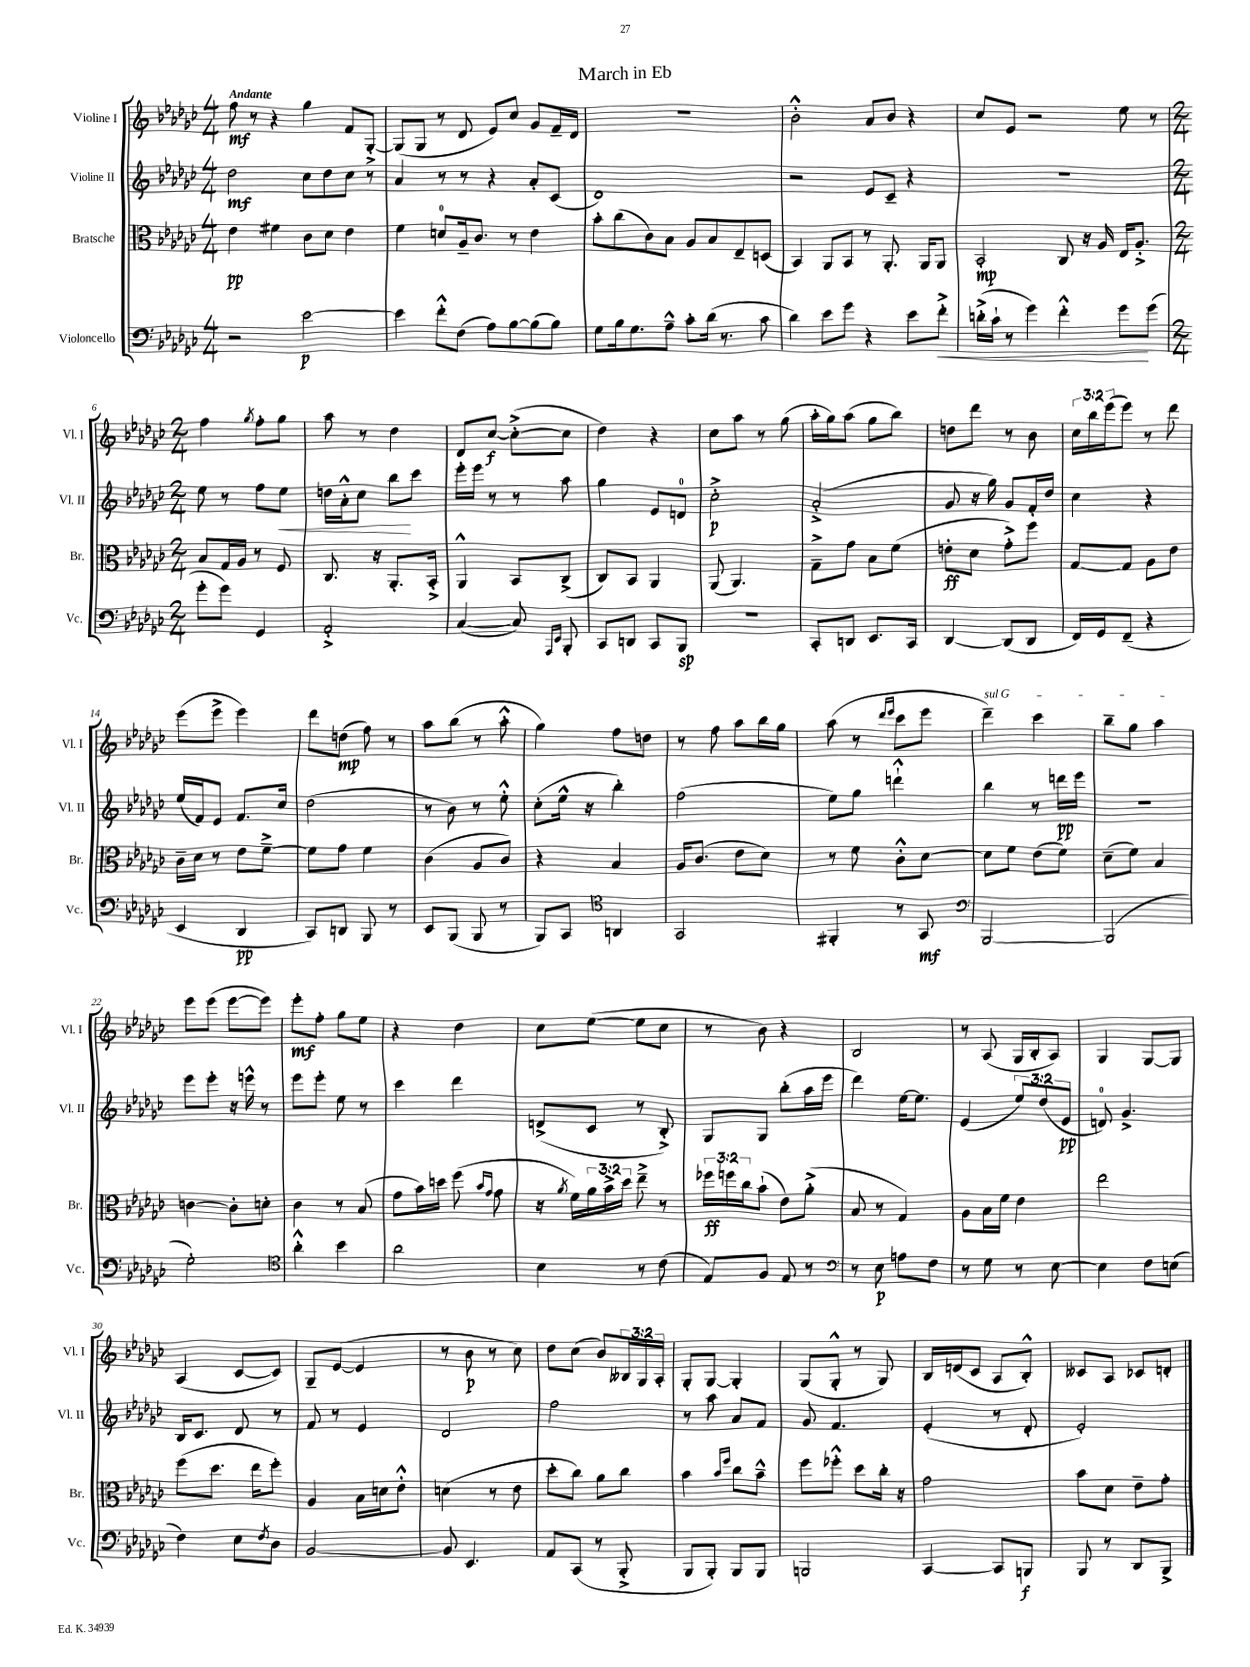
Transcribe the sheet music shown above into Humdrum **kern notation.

**kern	**kern	**kern	**kern
*staff4	*staff3	*staff2	*staff1
*clefF4	*clefC3	*clefG2	*clefG2
*k[b-e-a-d-g-c-]	*k[b-e-a-d-g-c-]	*k[b-e-a-d-g-c-]	*k[b-e-a-d-g-c-]
*M4/4	*M4/4	*M4/4	*M4/4
2r	4e-\	2dd-\	8ff\
.	.	.	8r
.	4f#\	.	4r
[2e-\	8c-\L	8cc-\L	4gg-\
.	8d-\J	8dd-\	.
.	4e-\	8cc-\J	8f/L
.	.	8r	[8G-'^/J
=	=	=	=
4e-\]	4f\	4a-/	(8G-/]L
.	.	.	8G-/J
8f'^^\L	8d/L	8r	8r
(8F\J	16A-~/k	8r	8d-/
.	8.c-/J	.	.
8A-\L)	.	4r	8e-/L)
[8B-\	8r	.	8cc-/J
(8B-\]	4e-\	8a-'/L	8g-/L
8B-\J)	.	(8c-/J	16f~/L
.	.	.	16d-/JJ
=	=	=	=
8G-\L	8b-'\L	1d-)	1r
16B-\k	(8cc-\	.	.
8.G-\	.	.	.
.	8c-\)	.	.
8A-~^^\J	8B-\J	.	.
8c-'\L	8A-/L	.	.
(16d-\Jk	8B-/	.	.
8.r	.	.	.
.	8E-~/	.	.
8c-\	(8D/J	.	.
=	=	=	=
4d-\)	4BB-/)	2r	2b-'^^\
8e-\L	8AA-/L	.	.
8g-\J	8BB-/J	.	.
4r	8r	8e-/L	8a-/L
.	8.AA-'/	8c-~/J	8b-/J
8e-\L	.	4r	4r
.	16AA-/LK	.	.
8f'^\J	8AA-/J	.	.
=	=	=	=
(16d'^\LL	2BB-'/	1r	8cc-/L
16c-`\JJ	.	.	.
8r	.	.	8e-/J
4g-\)	.	.	2r
4f'^^\	8C-/	.	.
.	16r	.	.
.	16A-/	.	.
8g-\L	16E-/LK	.	8ee-\
.	8.A-'^/J	.	.
(8g-\J	.	.	8r
=	=	=	=
*M2/4	*M2/4	*M2/4	*M2/4
8g-'\L	8B-/L	8ee-\	4ff\
8g-\J)	16G-/L	8r	.
.	16A-/JJ	.	.
.	.	.	8qgg-/
4GG-/	8r	8ff\L	8ff'\L
.	8F/	8ee-\J	8gg-\J
=	=	=	=
2AA-'^/	8.C-/	16dd\LL	8aa-\
.	.	16a-'^^\J	.
.	.	8cc-\J	8r
.	16r	.	.
.	8.AA-'/L	8bb-\L	4dd-\
.	.	8ccc-\J	.
.	16BB-'^/Jk	.	.
=	=	=	=
([4C-/	4AA-^^/	16eee-'\LL	8d-/L
.	.	16eee-\JJ	.
.	.	8r	[8cc-/J
8C-/])	8BB-/L	8r	(8cc-'^\_L
16qqAAA-/LL	.	.	.
16qqEE-/JJ	.	.	.
8BBB-'/	(8C-^/J	8aa-\	8cc-\]J
=	=	=	=
8CC-/L	8C-/L)	4gg-\	4dd-\)
8DD/J	8BB-/J	.	.
8CC-/L	4AA-/	8e-/L	4r
8BBB-/J	.	8d/J	.
=	=	=	=
2r	(8AA-/	2cc-'^\	8cc-\L
.	4.AA-/)	.	8aa-\J
.	.	.	8r
.	.	.	(8gg-\
=	=	=	=
8CC-'/L	8G-~^\L	(2a-'^/	16aa-'\LL
.	.	.	16gg-\J)
8DD/J	8g-\J	.	(8aa-\J
8.EE-/L	8B-\L	.	8gg-\L
.	(8f\J	.	8bb-\J)
16CC-/Jk	.	.	.
=	=	=	=
[4DD-/	8e'\L	8g-/	8dd\L
.	8d-\J	16r	8ddd-\J
.	.	16gg-\)	.
(8DD-/]L	8g-'^\L)	8g-/L	8r
8DD-/J	8ff\J	16f'/L	8b-\
.	.	16dd-/JJ	.
=	=	=	=
16FF/LL)	[8G-/L	4cc-\	24cc-\LL
.	.	.	24bb-\
16GG-/J	.	.	.
.	.	.	(24eee-\J
(8FF~/J	8G-/]J	.	8eee-\J)
4r	8A-\L	4r	8r
.	8e-\J	.	8ddd-\
=	=	=	=
4EE-/	16c-~\LL	(16ee-/LL	(8eee-\L
.	16d-\JJ	16f/J)	.
.	8r	8e-/J	8eee-^\J
4DD-/	8e-\L	8.f/L	4eee-\)
.	[8f~^\J	.	.
.	.	16cc-/Jk	.
=	=	=	=
8CC-/L)	8f\]L	(2dd-\	8ddd-\L
8DD/J	8g-\J	.	(8dd\J
8BBB-/	4f\	.	8ff\)
8r	.	.	8r
=	=	=	=
8EE-/L	(4c-\	8r	8aa-\L
(8BBB-/J	.	8b-\)	(8bb-\J
8BBB-/	8A-/L	8r	8r
8r	8c-/J)	8ee-'^^\	8aa-'^^\
=	=	=	=
8BBB-/L)	4r	(8cc-'\L	4gg-\)
8CC-/J	.	16ee-^^\Jk	.
.	.	16r	.
*clefC4	*	*	*
4AA/	4B-/	4bb-'\)	8ff\L
.	.	.	8dd\J
=	=	=	=
2GG-/	16A-/LK	(2ff\	8r
.	(8.c-/J	.	.
.	.	.	8ff\
.	8e-\L	.	8aa-\L
.	8d-\J)	.	16bb-\L
.	.	.	16gg-\JJ
=	=	=	=
4FF#'/	8r	8ee-\L)	(8aa-\
.	8f\	8gg-\J	8r
.	.	.	16qqddd-/LL
.	.	.	16qqeee-/JJ
8r	8c-'^^\L	4ddd`^^\	8ccc-\L
8GG-/	[8d-\J	.	8eee-\J
=	=	=	=
*clefF4	*	*	*
[2BBB-/	8d-\]L	4bb-\	4ddd-~\)
.	8f\J	.	.
.	(8e-\L	8r	4ccc-\
.	8f\J)	16ddd\LL	.
.	.	16eee-\JJ	.
=	=	=	=
(2BBB-/]	(8d-~\L	2r	8bb-~\L
.	8f\J)	.	8gg-\J
.	4B-/	.	4aa-\
=	=	=	=
2G-'\)	[4c\	8eee-\L	8eee-\L
.	.	8eee-'\J	(8eee-\J
.	8c'\]L	16r	[8eee-\L
.	.	16eee^^\	.
.	8d'\J	8r	8eee-\]J)
=	=	=	=
*clefC4	*	*	*
4a-'^^\	4c-\	8eee-\L	8eee-'\L
.	.	8eee-'\J	8ff'\J
4b-\	8r	8ee-\	8gg-\L
.	(8B-/	8r	8ee-\J
=	=	=	=
2a-\	8g-\L	4ccc-\	4r
.	16b-\L)	.	.
.	16dd\JJ	.	.
.	(8ff\	4ddd-\	4dd-\
.	16qqb-/LL	.	.
.	16qqg-/JJ	.	.
.	8g-\	.	.
=	=	=	=
4B-\	16r	(8d^/L	8cc-\L
.	8qa-/	.	.
.	16f\LL)	.	.
.	24a-\	8c-/J	([8ee-\J
.	24b-^\	.	.
.	24dd-\JJ	.	.
8r	8ee-~^\	8r	8ee-\]L
(8c-\	8r	8B-'^/)	8cc-\J
=	=	=	=
8E-/L)	24ff-\LL	8G-/L	8r
.	24ff\	.	.
.	24cc-\J	.	.
8F/J	(8b-`\J	8G-/J	8b-\)
8E-/	8e-\L)	(8bb-'\L	4r
8r	(8a-'^\J	16aa-\L	.
.	.	16eee-\JJ	.
=	=	=	=
*clefF4	*	*	*
8r	8B-/	4ddd-\)	2B-/
8E-\	8r	.	.
8A\L	4G-/)	[16ee-\LK	.
.	.	8.ee-\]J	.
8F\J	.	.	.
=	=	=	=
8r	8A-\L	(4e-/	8r
8G-\	16B-\L	.	(8A-/
.	16f\JJ	.	.
8r	4e-\	12ee-/L)	16G-/LL
.	.	.	16B-'/J
.	.	(12dd-/	.
[8E-\	.	.	8A-/J)
.	.	12e-/J	.
=	=	=	=
4E-\]	2ee-\	8d/)	4G-/
.	.	4.g-^/	.
8F\L	.	.	[8G-/L
(8E\J	.	.	8G-/]J
=	=	=	=
4F\)	(8ff\L	16B-/LK	(4A-/
.	.	8.c-/J	.
.	8.dd-\J	.	.
8E-\L	.	8d-/	[8c-/L
.	16ee-\LK	.	.
8qF/	.	.	.
8D-\J	8ff'\J)	8r	8c-/]J)
=	=	=	=
[2BB-/	4A-/	8f/	8G-~/L
.	.	8r	([8e-/J
.	16B-\LL	4e-/	4e-/]
.	16d\J	.	.
.	8e-'^^\J	.	.
=	=	=	=
8BB-/]	(4d\	2d-/	8r
4.EE-/	.	.	8b-\
.	8r	.	8r
.	8e-\	.	8cc-\)
=	=	=	=
8AA-/L	8dd-'\L	2ff\	8dd-\L
(8CC-/J	8cc-\J)	.	(8cc-\J
8r	8a-\L	.	8b-/L)
8BBB-'^/	8cc-\J	.	24B--/L
.	.	.	24G-/
.	.	.	24A-'/JJ
=	=	=	=
8BBB-/L	4b-\	8r	8G-'/L
8BBB-'/J)	.	8aa-\	[8G-/J
.	16qqb-/LL	.	.
.	16qqff/JJ	.	.
8BBB-/L	8cc-\L	8a-/L	4G-'/]
8BBB-/J	8b-~^^\J	8f/J	.
=	=	=	=
2BBB/	8ff\L	8g-/	(8G-/L
.	8ff-'^^\J	4.f/	8G-'^^/J
.	8dd-\L	.	8r
.	16cc-'\Jk	.	8G-/)
.	16r	.	.
=	=	=	=
[4CC-/	2g-\	(4e-'/	16B-/LL
.	.	.	(16d/J
.	.	.	8c-/J
8CC-/]L	.	8r	8A-/L
8BBB/J	.	8d-'/	8B-'^^/J)
=	=	=	=
8BBB-/	8b-\L	2e-'/)	8c--/L
8r	8d-\J	.	8A-/J
8DD-/L	8e-~\L	.	8c-/L
8BBB-^/J	8g-'\J	.	8d'/J
==	==	==	==
*-	*-	*-	*-
